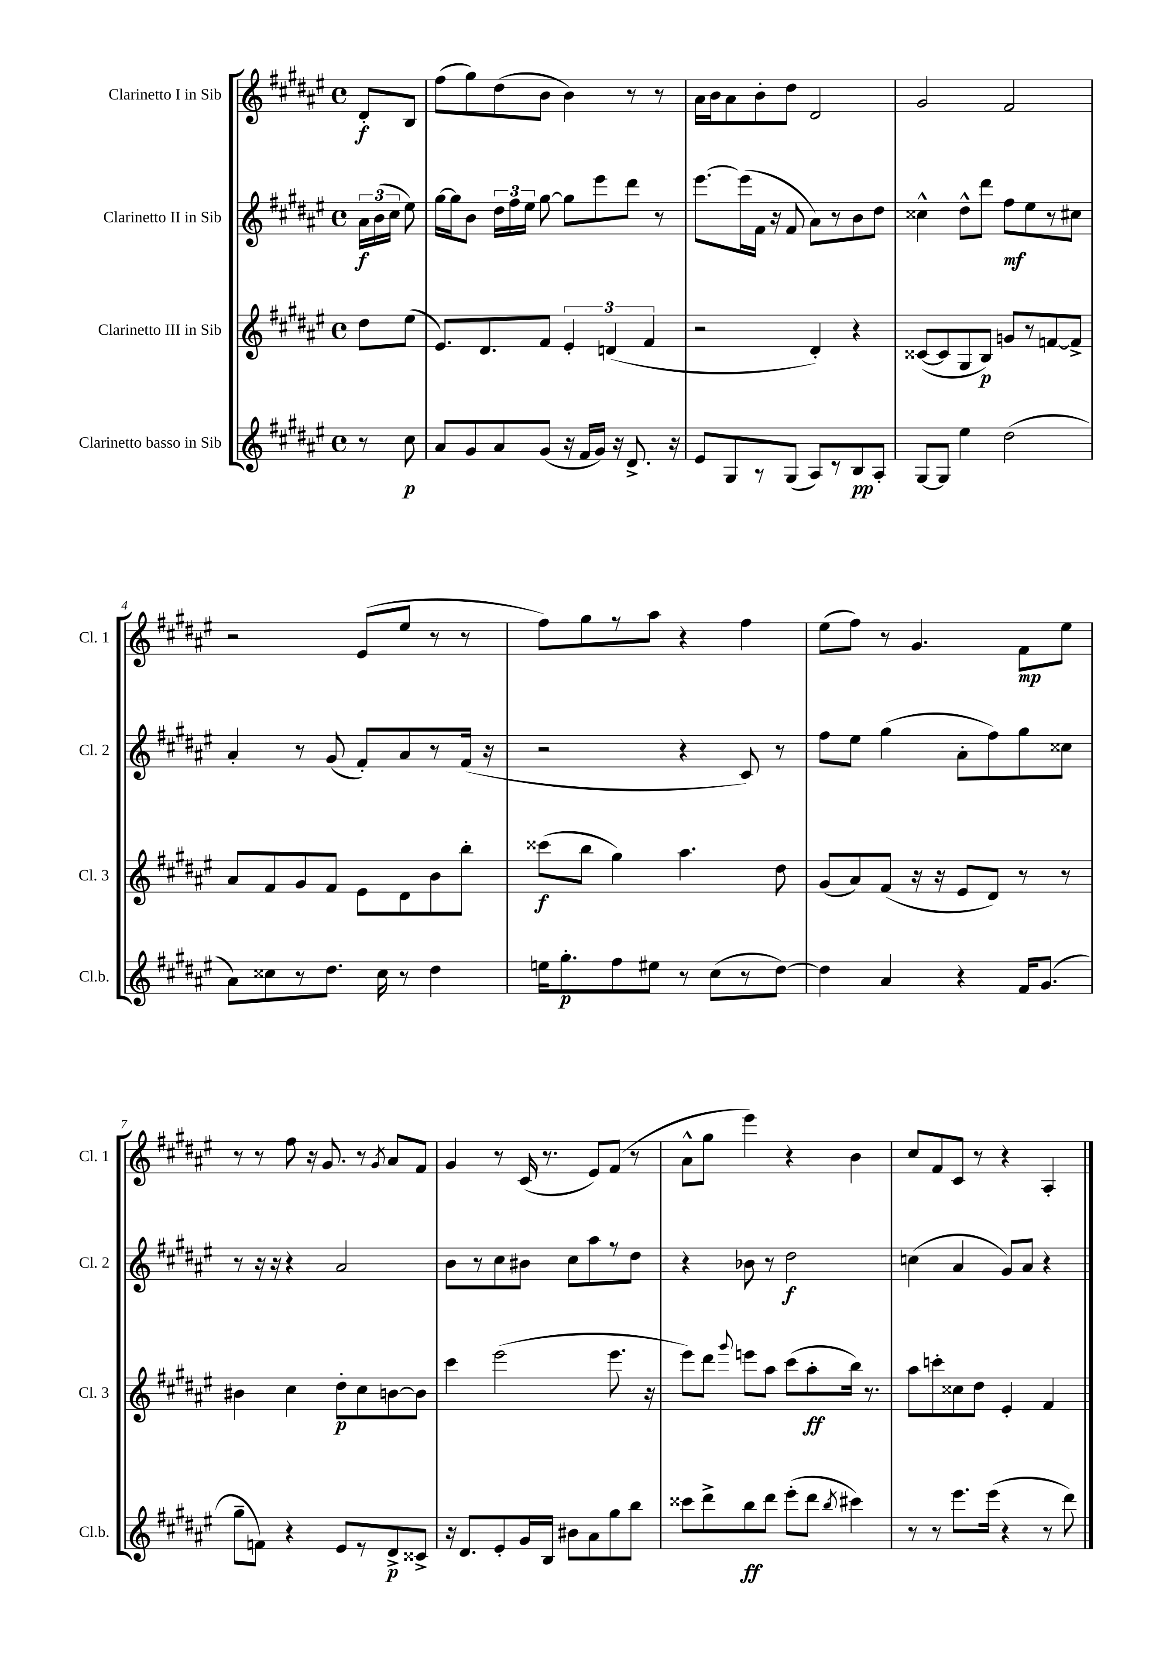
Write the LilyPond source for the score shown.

<<
\new StaffGroup <<
\new Staff = "s0" \with { instrumentName = "Clarinetto I in Sib" shortInstrumentName = "Cl. 1" } {
    \clef treble \key fis \major \defaultTimeSignature \time 4/4 \partial 4
    \autoBeamOff dis'8[-.\f b8] |
    fis''8[( gis''8) dis''8( b'8] b'4) r8 r8 |
    ais'16[ b'16 ais'8 b'8-. dis''8] dis'2 |
    gis'2 fis'2 |
    r2 eis'8[( eis''8] r8 r8 |
    fis''8[) gis''8 r8 ais''8] r4 fis''4 |
    eis''8[( fis''8]) r8 gis'4. fis'8[\mp eis''8] |
    r8 r8 fis''8 r16 gis'8. r8 \acciaccatura { gis'8 } ais'8[ fis'8] |
    gis'4 r8 cis'16( r8. eis'8[) fis'8]( r8 |
    ais'8[-^ gis''8] eis'''4) r4 b'4 |
    cis''8[ fis'8 cis'8] r8 r4 ais4-. \bar "|." |
}
\new Staff = "s1" \with { instrumentName = "Clarinetto II in Sib" shortInstrumentName = "Cl. 2" } {
    \clef treble \key fis \major \defaultTimeSignature \time 4/4 \partial 4
    \autoBeamOff \tuplet 3/2 { ais'16[\f b'16( cis''16] } eis''8) |
    gis''16[~ gis''16 b'8] \tuplet 3/2 { dis''16[ fis''16 eis''16] } gis''8~ gis''8[ eis'''8 dis'''8] r8 |
    eis'''8.[~ eis'''16( fis'16] r16 fis'8 ais'8[) r8 b'8 dis''8] |
    cisis''4-^ dis''8[-^ dis'''8] fis''8[\mf eis''8 r8 cis''8] |
    ais'4-. r8 gis'8( fis'8[-.) ais'8 r8 fis'16]( r16 |
    r2 r4 cis'8) r8 |
    fis''8[ eis''8] gis''4( ais'8[-. fis''8) gis''8 cisis''8] |
    r8 r16 r16 r4 ais'2 |
    b'8[ r8 cis''8 bis'8] cis''8[ ais''8 r8 dis''8] |
    r4 bes'8 r8 dis''2\f |
    c''4( ais'4 gis'8[) ais'8] r4 \bar "|." |
}
\new Staff = "s2" \with { instrumentName = "Clarinetto III in Sib" shortInstrumentName = "Cl. 3" } {
    \clef treble \key fis \major \defaultTimeSignature \time 4/4 \partial 4
    \autoBeamOff dis''8[ eis''8]( |
    eis'8.[) dis'8. fis'8] \tuplet 3/2 { eis'4-. d'4( fis'4 } |
    r2 dis'4-.) r4 |
    cisis'8[~( cisis'8 gis8 b8]\p) g'8[ r8 f'8~ f'8]-> |
    ais'8[ fis'8 gis'8 fis'8] eis'8[ dis'8 b'8 b''8]-. |
    cisis'''8[\f( b''8] gis''4) ais''4. dis''8 |
    gis'8[( ais'8) fis'8]( r16 r16 eis'8[ dis'8]) r8 r8 |
    bis'4 cis''4 dis''8[-.\p cis''8 b'8~ b'8] |
    cis'''4 eis'''2( eis'''8. r16 |
    eis'''8[) dis'''8] \appoggiatura { gis'''8 } e'''8[ ais''8] cis'''8[( ais''8-.\ff b''16]) r8. |
    ais''8[ c'''8-. cisis''8 dis''8] eis'4-. fis'4 \bar "|." |
}
\new Staff = "s3" \with { instrumentName = "Clarinetto basso in Sib" shortInstrumentName = "Cl.b." } {
    \clef treble \key fis \major \defaultTimeSignature \time 4/4 \partial 4
    \autoBeamOff r8 cis''8\p |
    ais'8[ gis'8 ais'8 gis'8]( r16 fis'16[ gis'16]) r16 dis'8.-> r16 |
    eis'8[ gis8 r8 gis8]( ais8[) r8 b8\pp ais8]-. |
    gis8[~ gis8] eis''4 dis''2( |
    ais'8[) cisis''8 r8 dis''8.] cisis''16 r8 dis''4 |
    e''16[ gis''8.-.\p fis''8 eis''8] r8 cis''8[( r8 dis''8]~) |
    dis''4 ais'4 r4 fis'16[ gis'8.]( |
    gis''8[-- f'8]) r4 eis'8[ r8 dis'8->\p cisis'8]-> |
    r16 dis'8.[ eis'8-. gis'16 b16] bis'8[ ais'8 gis''8 b''8] |
    cisis'''8[ dis'''8-> b''8\ff dis'''8] eis'''8[-.( dis'''8] \acciaccatura { b''8 } cis'''4) |
    r8 r8 eis'''8.[ eis'''16]( r4 r8 dis'''8) \bar "|." |
}
>>
>>
